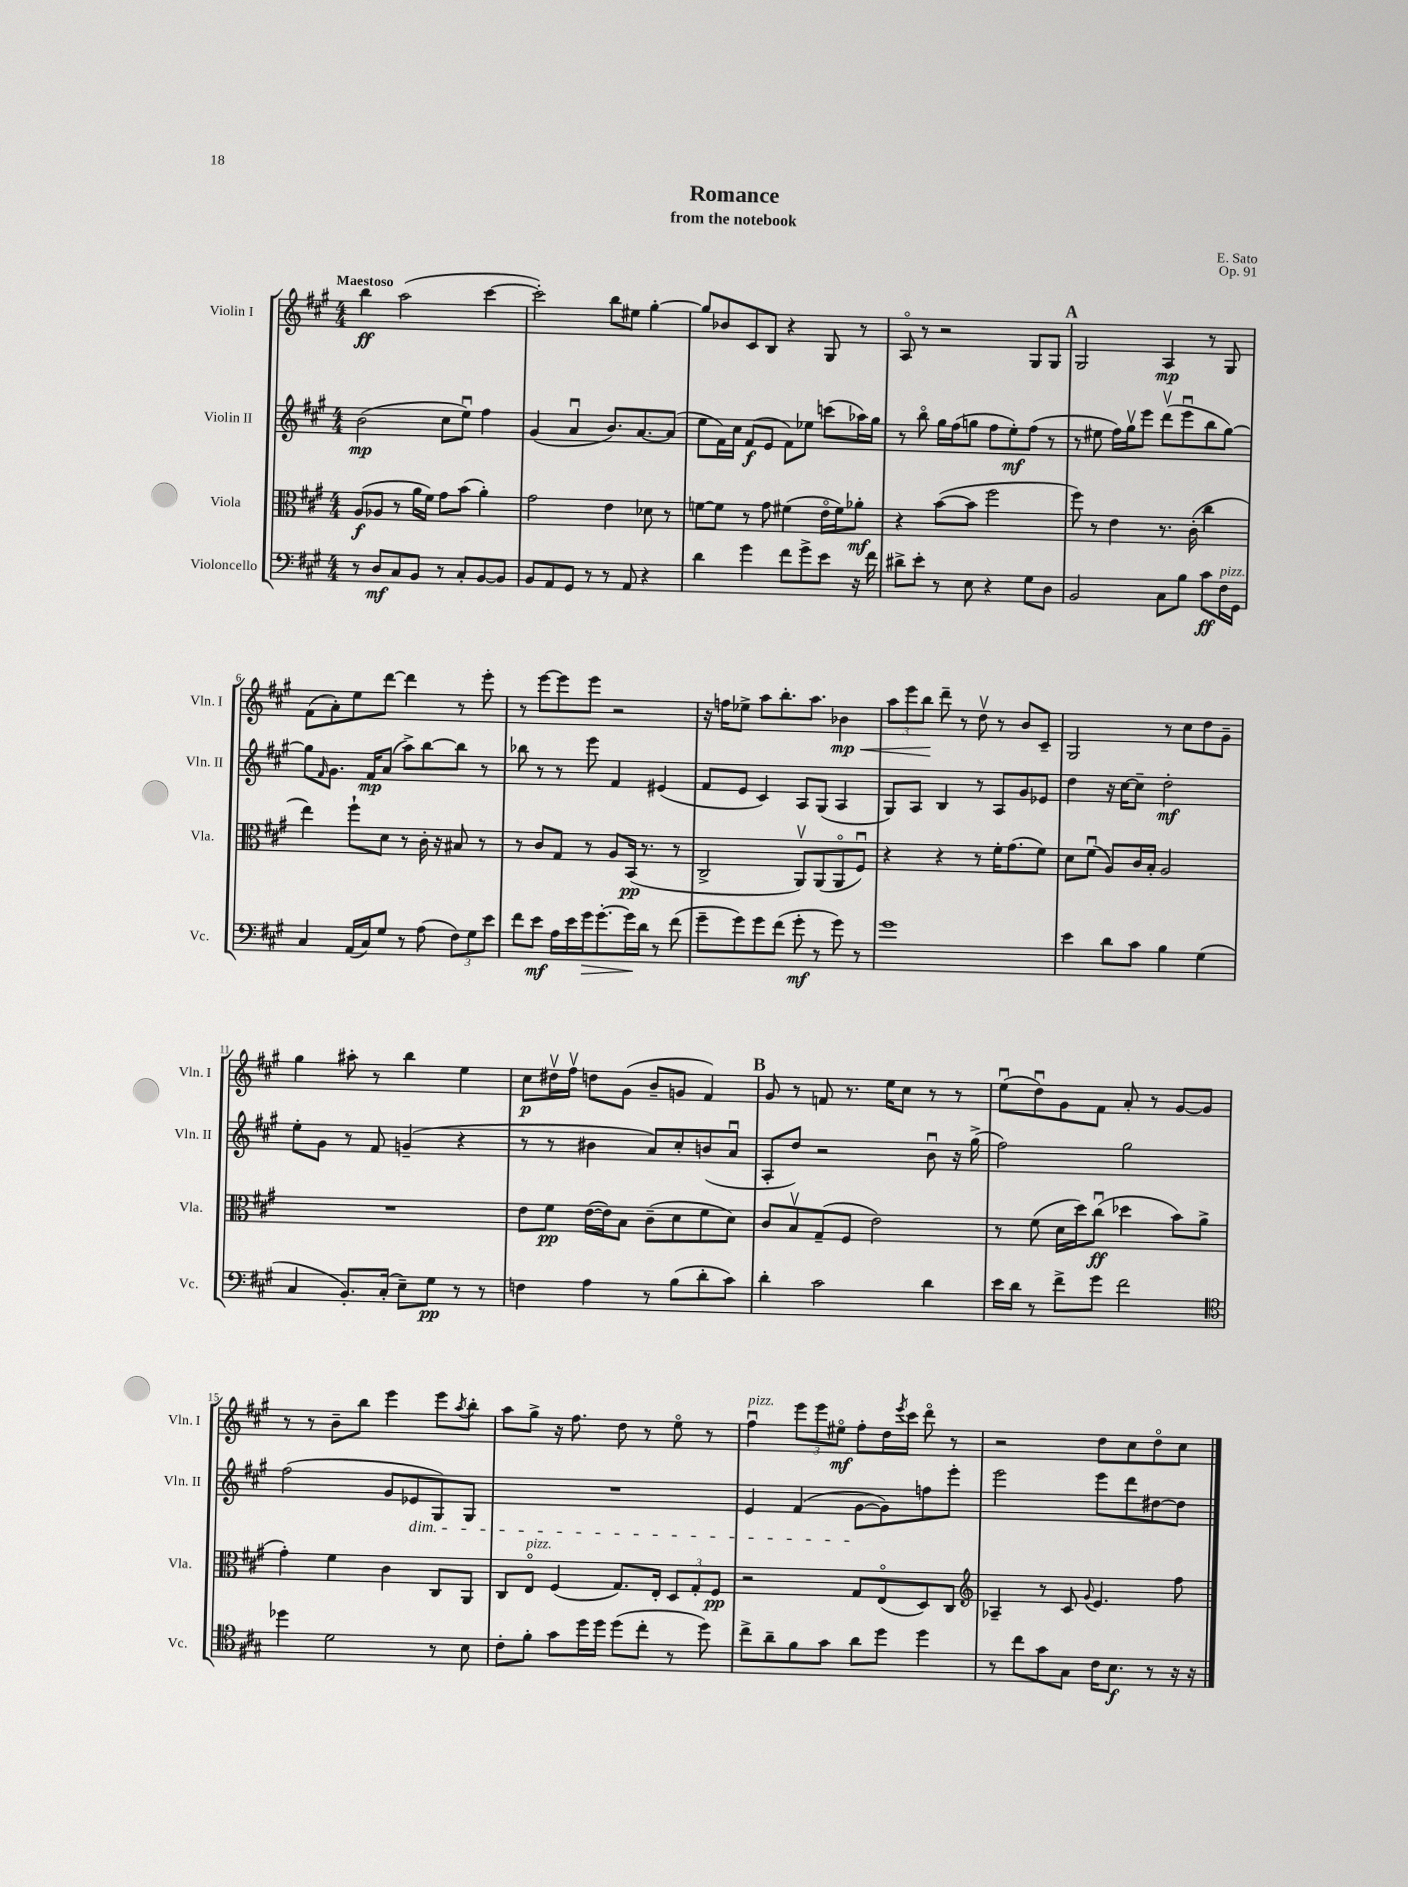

**kern	**kern	**kern	**kern
*staff4	*staff3	*staff2	*staff1
*clefF4	*clefC3	*clefG2	*clefG2
*k[f#c#g#]	*k[f#c#g#]	*k[f#c#g#]	*k[f#c#g#]
*M4/4	*M4/4	*M4/4	*M4/4
8r	(8A	(2b	4bb
8D	8A-	.	.
8C#	8r	.	(2aa
8BB	16a	.	.
.	16f#)	.	.
8r	8g#	8cc#	.
8C#'	(8b	8eeu)	.
[8BB	4a')	4ff#	[4ccc#
8BB]	.	.	.
=	=	=	=
8BB	2g#	(4g#	2ccc#'])
8AA	.	.	.
8GG#	.	4au	.
8r	.	.	.
8r	4e	8.b)	8bb
8AA	.	.	8ee#
.	.	[8.a	.
4r	8d-	.	[4gg#'
.	8r	(8a]	.
=	=	=	=
4d	[8f	8ee	8gg#]
.	8f]	16f#)	8b-
.	.	16cc#	.
4g#	8r	(8f#	8c#
.	8g#	8e	8B
8f#	(4f#	8f#)	4r
8g#^	.	8ee-	.
8e	16eo	(8ccc	8G#
.	16f#)	.	.
16r	8a-'	16aa-)	8r
16f#	.	16gg#	.
=	=	=	=
8d#^	4r	8r	8Ao
8e'	.	8bbo	8r
8r	([8b	16gg#	2r
.	.	(16ff#	.
8E	8b]	8gg	.
4r	2ff#	8ff#	.
.	.	8ee')	.
8G#	.	(8ff#	8G#
8D	.	8r	8G#
=	=	=	=
2BB	8ff#)	8r	2G#
.	8r	8ee#	.
.	4e	16ff#)	.
.	.	16gg#v	.
.	.	8eee	.
8C#	8.r	(8dddv	4A
8B	.	8eeeu	.
.	(16c#'	.	.
8c#	4cc#	8bb	8r
16F#	.	[8gg#)	8G#
16GG#	.	.	.
=	=	=	=
4C#	4ee)	8gg#]	(8f#
.	.	16qqf#	.
.	.	8.g#	8a')
(16AA	8ff#`	.	8ee
16C#)	.	16f#	.
8G#	8d	(8a	[8ddd
8r	8r	8aa^)	4ddd]
(8A	16c#'	[8bb	.
.	16r	.	.
12F#)	8B#	8bb]	8r
12G#	.	.	.
.	8r	8r	8eee'
12e	.	.	.
=	=	=	=
8f#	8r	8bb-	8r
8e	8c#	8r	[8eee
16A	8G#	8r	8eee]
16e	.	.	.
16g#	8r	8eee	8eee
[8.g#'	.	.	.
.	8A	4f#	2r
16g#]	(16BB	.	.
16d	8.r	.	.
8r	.	(4e#	.
(8f#	8r	.	.
=	=	=	=
8g#~	2C#^	8f#	16r
.	.	.	16ff
8g#)	.	8e	8ee-^
8g#	.	4c#)	8aa
(8f#	.	.	8.bb'
8g#'	8AAv)	8A	.
.	.	.	8.aa
8r	(8AA	(8G#	.
8g#)	8AAo	4A	4b-
8r	8F#u)	.	.
=	=	=	=
1g#	4r	8G#)	12aa
.	.	.	12eee
.	.	8A	.
.	.	.	12bb
.	4r	4B	8ddd~
.	.	.	8r
.	8r	8r	8ddv
.	16f#'	8A	8r
.	(8.g#	.	.
.	.	8g#	8b
.	8f#)	8e-	8c#~
=	=	=	=
4e	8d	4dd	2G#
.	(8f#u	.	.
8d	8A)	16r	.
.	.	[16cc#	.
8c#	16c#	8cc#~]	.
.	16B'	.	.
4B	2A	2dd'	8r
.	.	.	8cc#
(4G#	.	.	8dd
.	.	.	8g#~
=	=	=	=
4C#	1r	8ee'	4gg#
.	.	8g#	.
8.BB')	.	8r	8aa#'
.	.	8f#	8r
(16C#'	.	.	.
8E~)	.	(4g~	4bb
8G#	.	.	.
8r	.	4r	4ee
8r	.	.	.
=	=	=	=
4F	8e	8r	8cc#
.	8f#	8r	16dd#v
.	.	.	16ff#v
4A	([16e	4b#	8dd
.	16e])	.	.
.	8B	.	(8g#
8r	(8c#~	8a)	8b~
(8B	8d	8cc#'	8g
8d'	8f#	(8b	4f#)
8c#)	8d)	8au	.
=	=	=	=
4d'	8c#	8A'	8g#
.	8Bv	8dd)	8r
2c#	(8G#~	2r	8f
.	8F#	.	8.r
.	2e)	.	.
.	.	.	16ee
.	.	.	8cc#
4d	.	8bu	8r
.	.	16r	8r
.	.	(16gg#^	.
=	=	=	=
16e	8r	2ff#)	(8eeu
16d	.	.	.
8r	(8f#	.	8ddu)
8f#^	16d	.	8g#
.	16dd)	.	.
8g#	(8cc#u	.	8f#
2f#	4dd-	2gg#	8a'
.	.	.	8r
.	8b)	.	[8g#
.	(8a^	.	8g#]
=	=	=	=
*clefC4	*	*	*
4dd-	4g#')	(2ff#	8r
.	.	.	8r
2d	4f#	.	8b~
.	.	.	8bb
.	4c#	8g#	4eee
.	.	8e-	.
8r	8C#	8G#)	8eee
.	.	.	8qaa
8B	8AA	8G#	8bb'
=	=	=	=
8c#'	8C#	1r	8aa
8f#'	8Eo	.	8gg#^
8g#	(4F#	.	16r
.	.	.	8.ff#
16dd	.	.	.
16dd	.	.	.
(8dd	8.G#)	.	8dd
8cc#'	.	.	8r
.	16E'	.	.
8r	12D	.	8eeo
.	12G#'	.	.
8dd)	.	.	8r
.	12F#	.	.
=	=	=	=
8cc#^	2r	4e	4ff#u
8a~	.	.	.
8f#	.	(4f#	12eee
.	.	.	12eee
8g#	.	.	.
.	.	.	12ee#o
8a	8G#	[8g#	8ff#'
8dd	(8Eo	8g#])	16dd
.	.	.	8qeee
.	.	.	16ccc#
4dd	8D)	8ff	8dddo
.	8C#	8eee'	8r
=	=	=	=
*	*clefG2	*	*
8r	4A-~	2eee	2r
8cc#	.	.	.
8g#	8r	.	.
8G#	8c#	.	.
.	8qqg#	.	.
16c#	4.e	8eee	8dd
8.B	.	.	.
.	.	8ddd	8cc#
8r	.	[8dd#	8ddo
16r	8ff#	8dd#]	8cc#
16r	.	.	.
==	==	==	==
*-	*-	*-	*-
